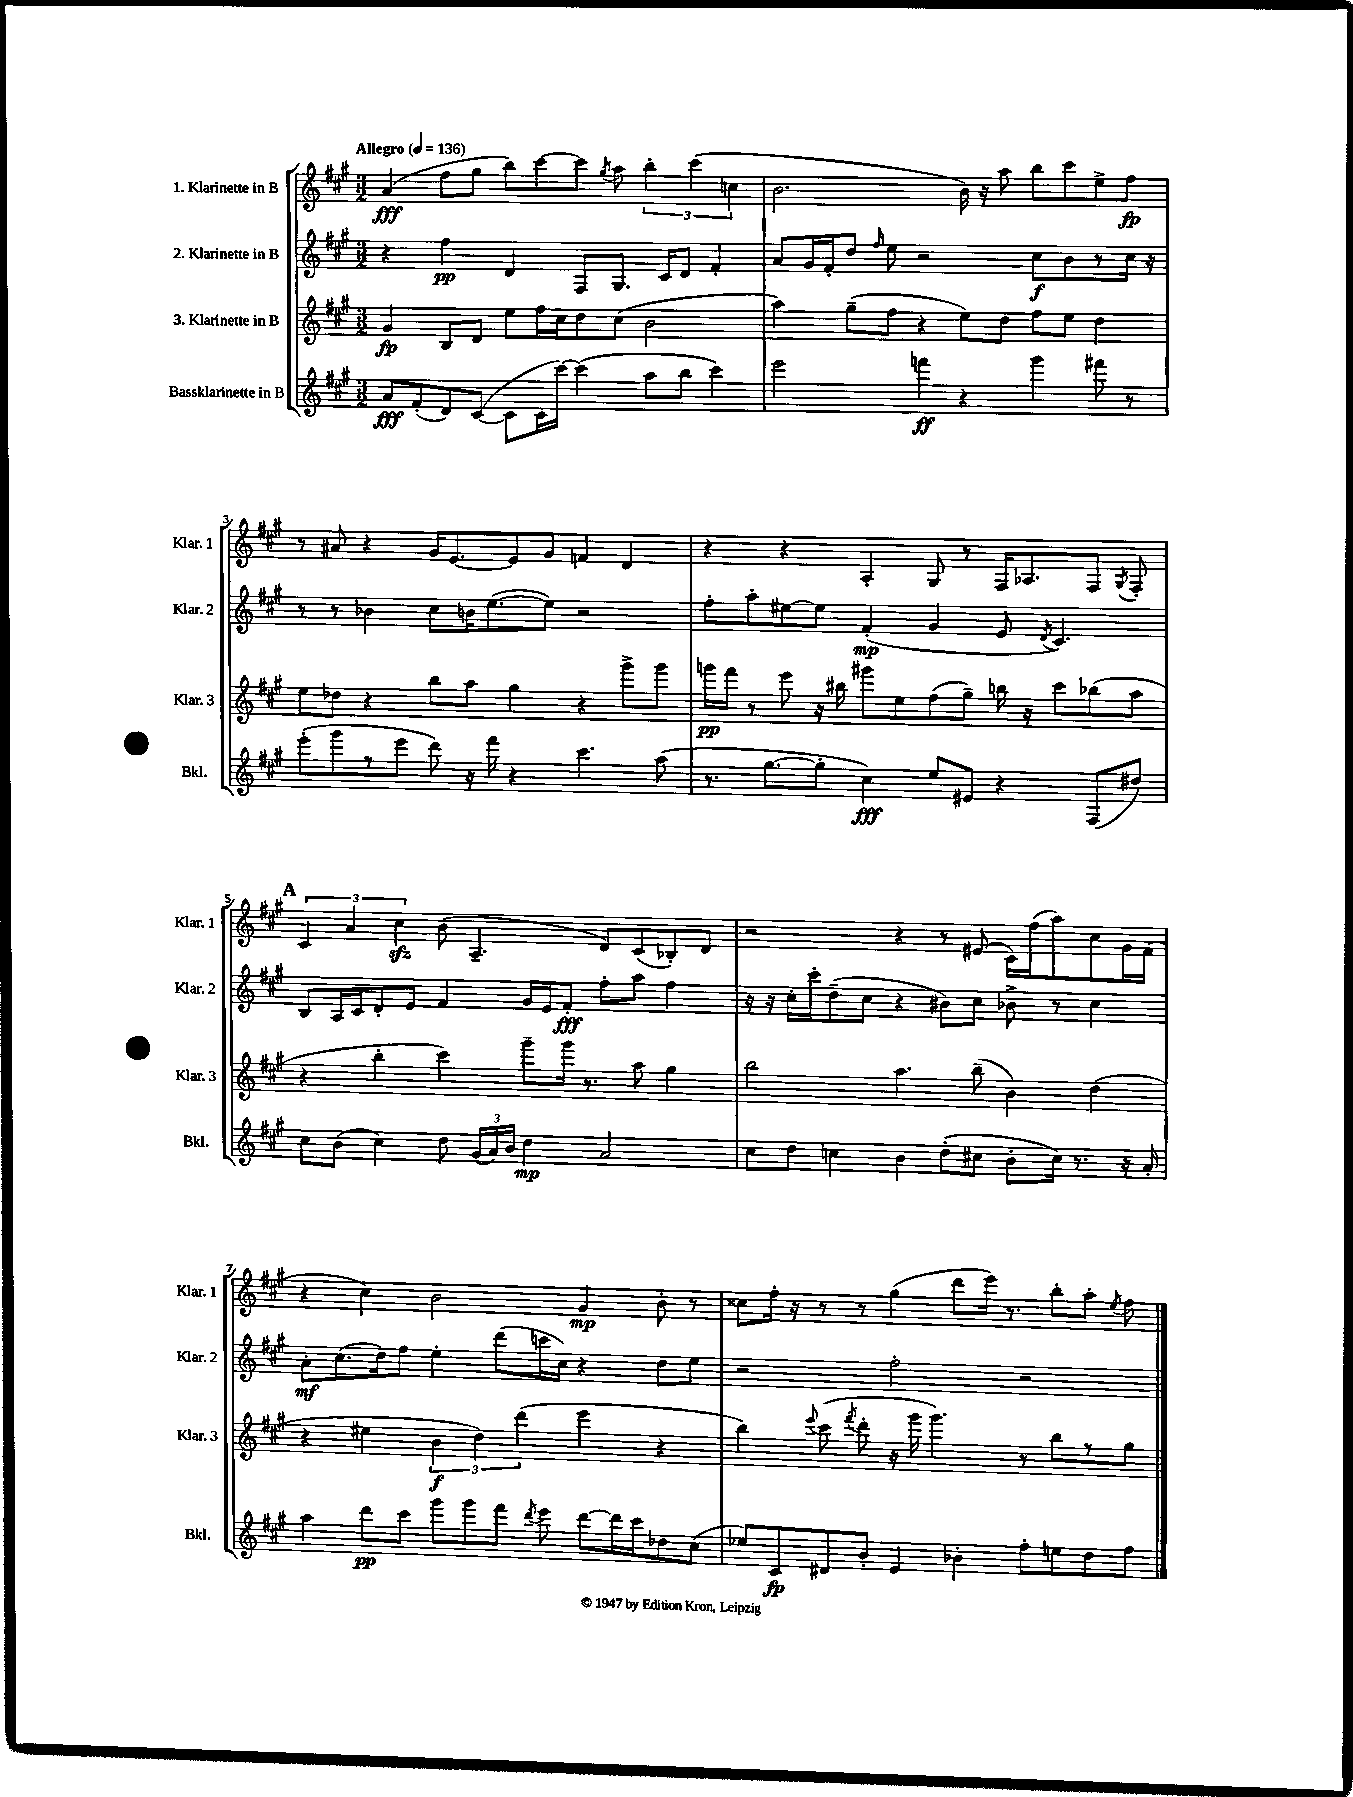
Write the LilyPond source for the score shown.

<<
\new StaffGroup <<
\new Staff = "s0" \with { instrumentName = "1. Klarinette in B" shortInstrumentName = "Klar. 1" } {
    \clef treble \key a \major \numericTimeSignature \time 3/2 \tempo "Allegro" 4 = 136
    \autoBeamOff a'4\fff( fis''8[ gis''8] b''8[) cis'''8~ cis'''8] \acciaccatura { gis''8 } a''8 \tuplet 3/2 { b''4-. cis'''4( c''4 } |
    b'2. b'16) r16 a''8 b''8[ cis'''8 e''8-> fis''8]\fp |
    r8 ais'8 r4 gis'16[ e'8.~ e'8 gis'8] f'4 d'4 |
    r4 r4 a4-. gis8 r8 fis16[ aes8. fis8] \acciaccatura { gis8 } fis8-. |
    \mark \markup { \bold "A" } \tuplet 3/2 { cis'4 a'4 cis''4\sfz } b'8( a4.-- d'8[) cis'8( bes8-.) d'8] |
    r2 r4 r8 eis'8( cis'16[) fis''16( a''8) cis''8 gis'16 fis'16]( |
    r4 cis''4) b'2 gis'4\mp b'8-. r8 |
    cisis''8[ fis''16]-. r16 r8 r8 gis''4( d'''8[ e'''16]) r8. b''8[-. a''8]-. \acciaccatura { e''8 } fis''8 \bar "|." |
}
\new Staff = "s1" \with { instrumentName = "2. Klarinette in B" shortInstrumentName = "Klar. 2" } {
    \clef treble \key a \major \numericTimeSignature \time 3/2
    \autoBeamOff r4 fis''4\pp d'4 fis8[ gis8.] cis'16[ d'8] fis'4-. |
    a'8[ gis'16 fis'16-. d''8] \grace { fis''16 } e''8 r2 cis''8[\f b'8 r8 cis''16] r16 |
    r8 r8 bes'4 cis''8[ b'16 e''8.~( e''8]) r2 |
    fis''8[-. a''8-. eis''8~ eis''8] fis'4-.\mp( gis'4 e'8 \acciaccatura { d'8 } cis'4.) |
    \mark \markup { \bold "A" } b8[ a16 cis'16 d'8-. e'8] fis'4 gis'16[ e'16 fis'8]-.\fff fis''8[-. a''8] fis''4 |
    r16 r16 cis''16[-. cis'''16-. d''8--( cis''8] r4 bis'8[) cis''8] bes'8-> r8 cis''4 |
    a'8[-.\mf cis''8.( d''16) fis''8] e''4-. d'''8[( c'''16 cis''16]) r4 d''8[ e''8] |
    r2 fis''2-. r2 \bar "|." |
}
\new Staff = "s2" \with { instrumentName = "3. Klarinette in B" shortInstrumentName = "Klar. 3" } {
    \clef treble \key a \major \numericTimeSignature \time 3/2
    \autoBeamOff gis'4\fp b8[ d'8] e''8[ fis''16 cis''16 d''8 cis''8]( b'2 |
    a''4) gis''8[--( fis''8] r4 e''8[) d''8] fis''8[ e''8] d''4 |
    e''8[ des''8] r4 b''8[ a''8] gis''4 r4 gis'''8[-> gis'''8] |
    g'''16[\pp fis'''16] r8 e'''8 r16 bis''16 gis'''8[ e''8 fis''8( gis''8]--) b''16 r16 cis'''8[ bes''8( a''8] |
    \mark \markup { \bold "A" } r4 b''4-. cis'''4) gis'''8[-- gis'''16] r8. a''8 gis''4 |
    b''2 a''4. b''8--( b'4) d''4( |
    r4 eis''4 \tuplet 3/2 { b'4\f d''4) d'''4( } e'''4 r4 |
    b''4) \appoggiatura { e'''8 } cis'''8( \acciaccatura { fis'''8 } d'''8-. r16 gis'''16 gis'''4.) r8 b''8[ r8 gis''8] \bar "|." |
}
\new Staff = "s3" \with { instrumentName = "Bassklarinette in B" shortInstrumentName = "Bkl." } {
    \clef treble \key a \major \numericTimeSignature \time 3/2
    \autoBeamOff a'8[\fff fis'8-.( d'8) cis'8]~( cis'8[ cis'16 cis'''16]~) cis'''4( a''8[ b''8] cis'''4) |
    e'''2 f'''4\ff r4 gis'''4 fis'''8 r8 |
    e'''8[-.( gis'''8 r8 e'''8] d'''8) r16 fis'''16 r4 cis'''4. a''8( |
    r8. gis''8.[~ gis''8]-. cis''4\fff) e''8[ eis'8] r4 fis8[( dis''8]) |
    \mark \markup { \bold "A" } cis''8[ b'8]( cis''4) d''8 \tuplet 3/2 { gis'16[( a'16) b'16] } d''4\mp a'2 |
    cis''8[ d''8] c''4 b'4 d''8[-.( cis''8] b'8[-. cis''16]) r8. r16 a'16-. |
    a''4 d'''8[\pp cis'''8] gis'''8[ gis'''8 fis'''8] \acciaccatura { d'''8 } e'''8 d'''8[~ d'''16 cis'''16 des''8 cis''8]( |
    ees''8[) cis'8\fp dis'8 b'8]-. e'4 bes'4-. fis''8[-. e''8 d''8 fis''8] \bar "|." |
}
>>
>>
